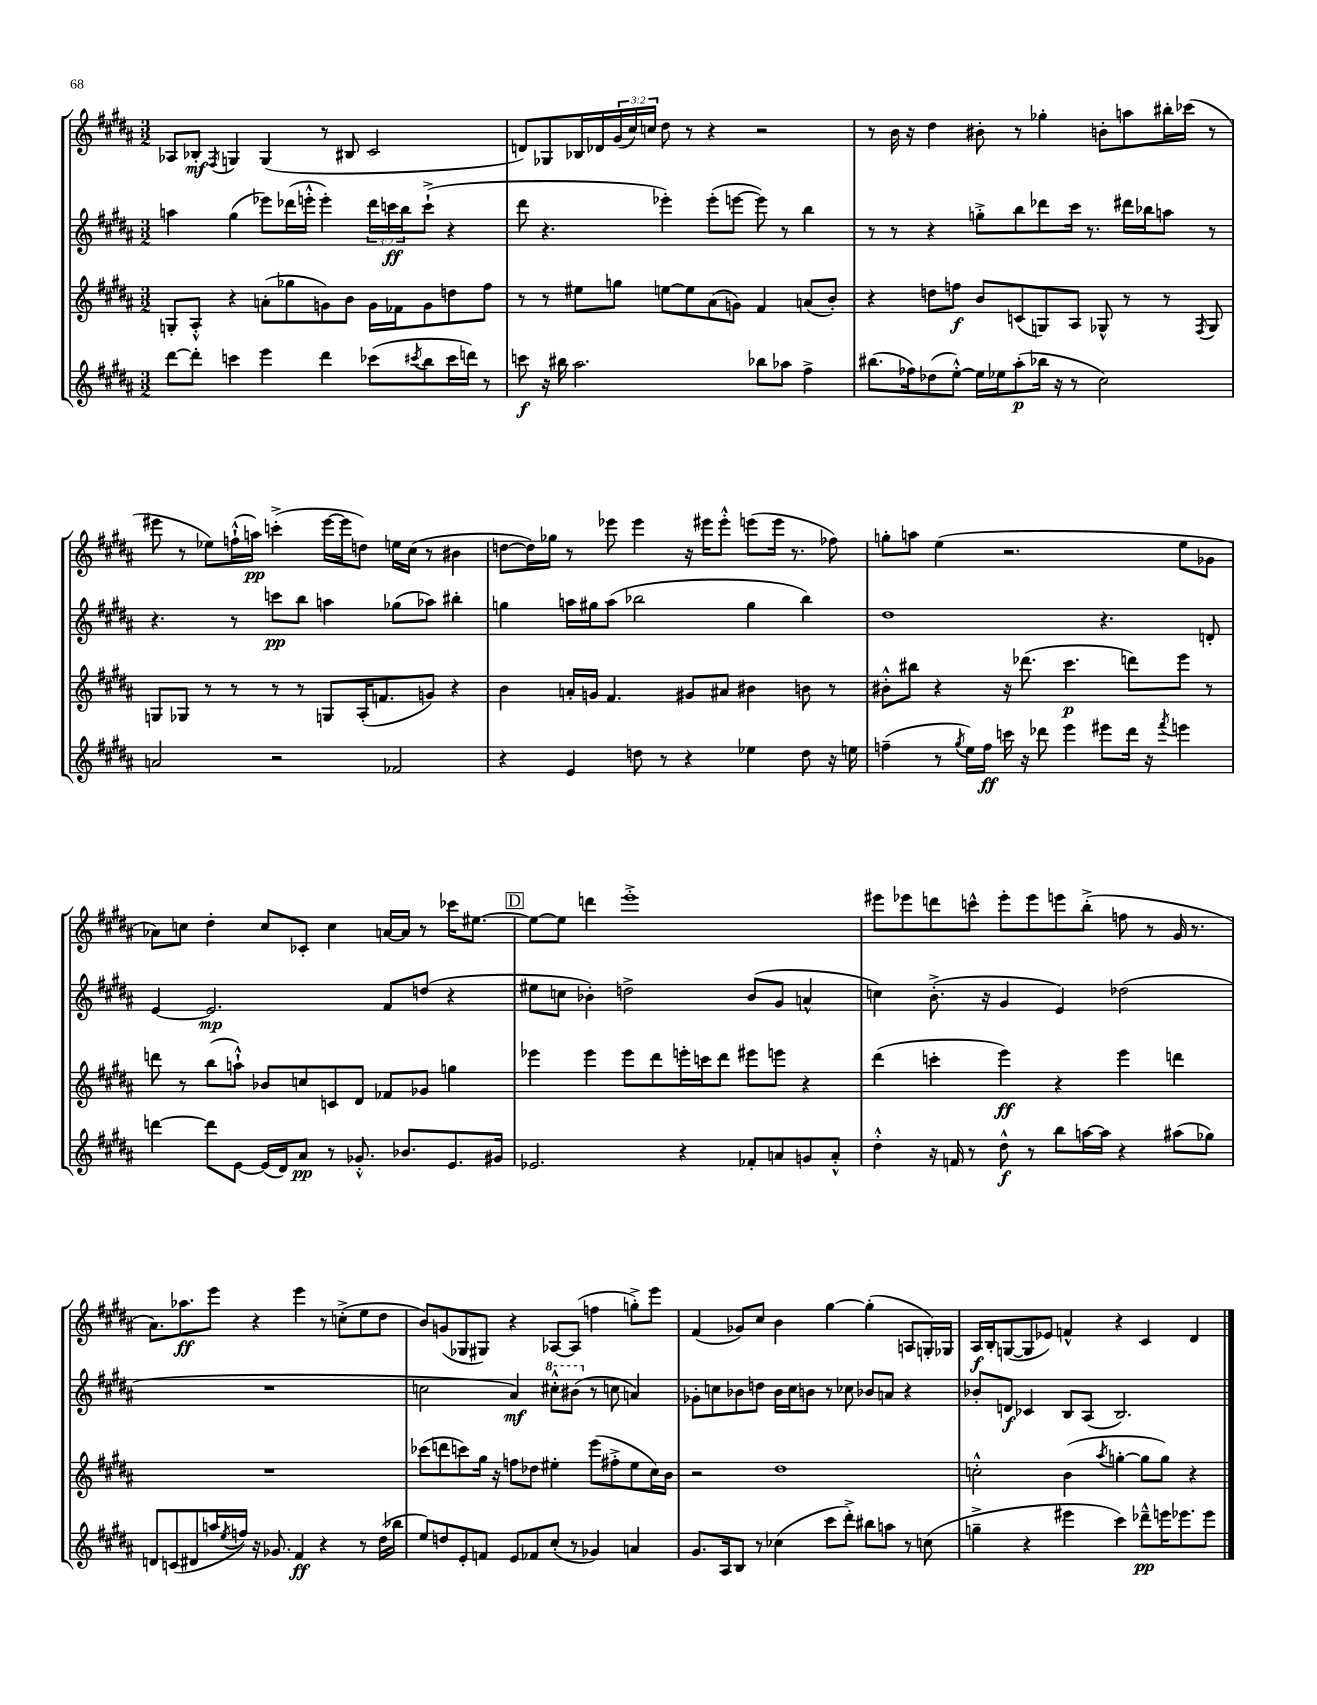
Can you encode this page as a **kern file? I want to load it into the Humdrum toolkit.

**kern	**kern	**kern	**kern
*staff4	*staff3	*staff2	*staff1
*clefG2	*clefG2	*clefG2	*clefG2
*k[f#c#g#d#a#]	*k[f#c#g#d#a#]	*k[f#c#g#d#a#]	*k[f#c#g#d#a#]
*M3/2	*M3/2	*M3/2	*M3/2
[8ddd#\L	8G'/L	4aa\	8A-/L
8ddd#'\]J	8A#'^^/J	.	8B-'/J
.	.	.	8qF#/
4ccc\	4r	(4gg#\	4G/
4eee\	(8a'\L	8eee-\L)	(4G/
.	8gg-\	(16ddd-\L	.
.	.	16eee'^^\JJ	.
4ddd#\	8g\)	4eee'\)	8r
.	8b\J	.	8B#/
(8ccc-\L	16g\LL	24ddd-\LL	2c#/
.	.	24ccc\	.
.	16f-\J	.	.
.	.	24bb\J	.
8qccc#/	.	.	.
8bb\	8g\	(8ccc`^\J	.
16ccc#\L	8dd\	4r	.
16ddd\JJ)	.	.	.
8r	8ff#\J	.	.
=	=	=	=
8ccc\	8r	8ddd#\	8d/L)
16r	8r	4.r	8G-/
16bb#\	.	.	.
2.aa#\	8ee#\L	.	16B-/L
.	.	.	16d-/
.	8gg\J	.	(24g#/
.	.	.	24cc#/)
.	.	.	24cc/JJ
.	[8ee\L	4eee-'\)	8dd#\
.	8ee\]	.	8r
.	(8a#\	(8eee-'\L	4r
.	8g\J)	[8eee\J	.
8bb-\L	4f#/	8eee\])	2r
8aa-\J	.	8r	.
4ff#^\	(8a/L	4bb\	.
.	8b'/J)	.	.
=	=	=	=
(8.bb#\L	4r	8r	8r
.	.	8r	16b\
16ff-\k)	.	.	16r
(8dd-\	8dd\L	4r	4dd#\
[8ee'^^\J)	8ff\J	.	.
16ee\]LL	8b/L	8gg'^\L	8b#'\
16ee-\J	.	.	.
(8aa#'\	(8c/	8bb\	8r
16bb-\Jk	8G/)	8ddd-\	4gg-'\
16r	.	.	.
8r	8A#/J	16ccc#\Jk	.
.	.	8.r	.
2cc#\)	8G-^^/	.	8b'\L
.	8r	16ddd#\LL	8aa\
.	.	16bb-\J	.
.	8r	8aa\J	16bb#'\L
.	.	.	(16ccc-\JJ
.	8qF#/	.	.
.	8G-/	8r	8r
=	=	=	=
2a/	8G/L	4.r	8eee#\
.	8G-/J	.	8r
.	8r	.	8ee-\L)
.	8r	8r	(16ff`^^\L
.	.	.	16aa\JJ)
2r	8r	8ccc\L	(4ccc'^\
.	8r	8bb\J	.
.	8G/L	4aa\	[16eee#\LL
.	.	.	16eee#\]J
.	(16A#'/K	.	8dd\J)
.	8.f/	.	.
2f-/	.	(8gg-\L	16ee\LL
.	.	.	(16cc#\JJ
.	8g/J)	8aa-\J)	8r
.	4r	4bb#'\	4b#\
=	=	=	=
4r	4b\	4gg\	[8dd\L
.	.	.	16dd\]L)
.	.	.	16gg-\JJ
4e/	16a'/LL	16aa\LL	8r
.	16g/JJ	16gg#\J	.
.	4.f#/	(8aa\J	8eee-\
8dd\	.	2bb-\	4eee-\
8r	.	.	.
4r	8g#/L	.	16r
.	.	.	16eee#\LK
.	8a#/J	.	8eee#'^^\J
4ee-\	4b#\	4gg#\	(8eee\L
.	.	.	16eee\Jk
.	.	.	8.r
8dd\	8b\	4bb-\)	.
16r	8r	.	8ff-\)
16ee\	.	.	.
=	=	=	=
(4ff~\	8b#'^^\L	1dd#	8gg'\L
.	8bb#\J	.	8aa\J
8r	4r	.	(4ee\
8qgg#/	.	.	.
16ee\LL)	.	.	.
16ff\JJ	.	.	.
16ccc\	16r	.	2.r
16r	(8.ddd-\	.	.
8ddd-\	.	.	.
4eee\	4.ccc#\	.	.
8eee#\L	.	4.r	.
16ddd-\Jk	8ddd\L)	.	.
16r	.	.	.
8qfff#/	.	.	.
4eee\	8eee\J	.	8ee\L
.	8r	8d'/	8g-\J
=	=	=	=
[4ddd\	8ddd\	[4e/	8a-\L)
.	8r	.	8cc\J
8ddd\]L	(8bb\L	2.e/]	4dd#'\
[8e\J	8aa`^^\J)	.	.
(16e/]LL	8b-/L	.	8cc/L
16d#/J)	.	.	.
8a#/J	8cc/	.	8c-'/J
8r	8c/	.	4cc\
8.g-'^^/	8d#/J	.	.
.	8f-/L	8f#/L	[16a/LL
8.b-/L	.	.	16a/]JJ
.	8g-/J	(8dd/J	8r
8.e/	4gg\	4r	16ccc-\LK
.	.	.	[8.ee#\J
16g#/Jk	.	.	.
=	=	=	=
2.e-/	4eee-\	8ee#\L	8ee#\_L
.	.	8cc\J	8ee#\]J
.	4eee-\	4b-'\)	4ddd\
.	8eee-\L	2dd^\	1eee'^
.	8ddd#\	.	.
4r	16eee'\L	.	.
.	16ccc\J	.	.
.	8ddd#\J	.	.
8f-'/L	8eee#\L	(8b-/L	.
8a/	8eee\J	8g#/J	.
8g/	4r	4a^^/	.
8a'^^/J	.	.	.
=	=	=	=
4dd#'^^\	(4ddd#\	4cc\)	8eee#\L
.	.	.	8eee-\
16r	4ccc'\	(8.b'^\	8ddd\
16f/	.	.	.
8r	.	.	8ccc^^\J
.	.	16r	.
8dd#^^\	4eee\)	4g#/	8eee-'\L
8r	.	.	8eee-\
8bb\L	4r	4e/)	8eee\
[16aa\L	.	.	(8bb'^\J
16aa\]JJ	.	.	.
4r	4eee\	(2dd-\	8ff\
.	.	.	8r
(8aa#\L	4ddd\	.	16g#/
.	.	.	8.r
8gg-\J)	.	.	.
=	=	=	=
8d/L	1.r	1.r	8.a#\L)
(8c/	.	.	.
.	.	.	8.aa-\
8d#/	.	.	.
16aa/L	.	.	8eee\J
8qee/	.	.	.
16ff/JJ)	.	.	.
16r	.	.	4r
8.g-/	.	.	.
4f#/	.	.	4eee\
4r	.	.	8r
.	.	.	(8cc'^\L
8r	.	.	8ee\
(16dd#\LL	.	.	8dd#\J
16bb-\JJ	.	.	.
=	=	=	=
8ee/L)	(8ccc-\L	2cc\	8b/L)
8dd/	8ddd\	.	(8g/
8e'/	8ccc\)	.	8G-/
8f/J	16gg#\Jk	.	8G#/J)
.	16r	.	.
8e/L	8ff\L	4a#/)	4r
8f-/	8dd-\J	.	.
(8cc#'/J	4ee#'\	8ccc#'^^\L	[8A-/L
8r	.	(8bb#\J	(8A-/]J
4g-/)	(8eee\L	8r	4ff\
.	8ff#'^\	8cc\	.
4a/	8ee#\	4a/)	8gg'^\L)
.	16cc#\L)	.	8eee\J
.	16b\JJ	.	.
=	=	=	=
8.g#/L	2r	8g-'\L	(4f#/
.	.	8cc\	.
16A#/k	.	.	.
8B/J	.	8b-\	8g-/L)
8r	.	8dd\J	8cc#/J
(4cc-\	1dd#	16b-\LL	4b\
.	.	16cc\J	.
.	.	8b\J	.
8ccc#\L	.	8r	[4gg#\
8ddd#'^\J)	.	8cc-\	.
8bb#\L	.	8b-/L	(4gg#'\]
8aa\J	.	8a/J	.
8r	.	4r	8A/L
(8cc\	.	.	16G'/L)
.	.	.	16G-/JJ
=	=	=	=
4gg~^\	2cc'^^\	8b-'/L	16A#/LL
.	.	.	16B'/J
.	.	8d/J	([8G/
4r	.	4c-/	8G/]
.	.	.	8e-/J)
4eee#\	(4b\	8B/L	4f^^/
.	.	(8A#/J	.
.	8qaa#/	.	.
4ccc#\)	[4gg'\	2.B/)	4r
8ddd-~^^\L	8gg\]L	.	4c#/
16eee\K	8gg\J)	.	.
8.eee-\	.	.	.
.	4r	.	4d#/
8eee-\J	.	.	.
==	==	==	==
*-	*-	*-	*-
